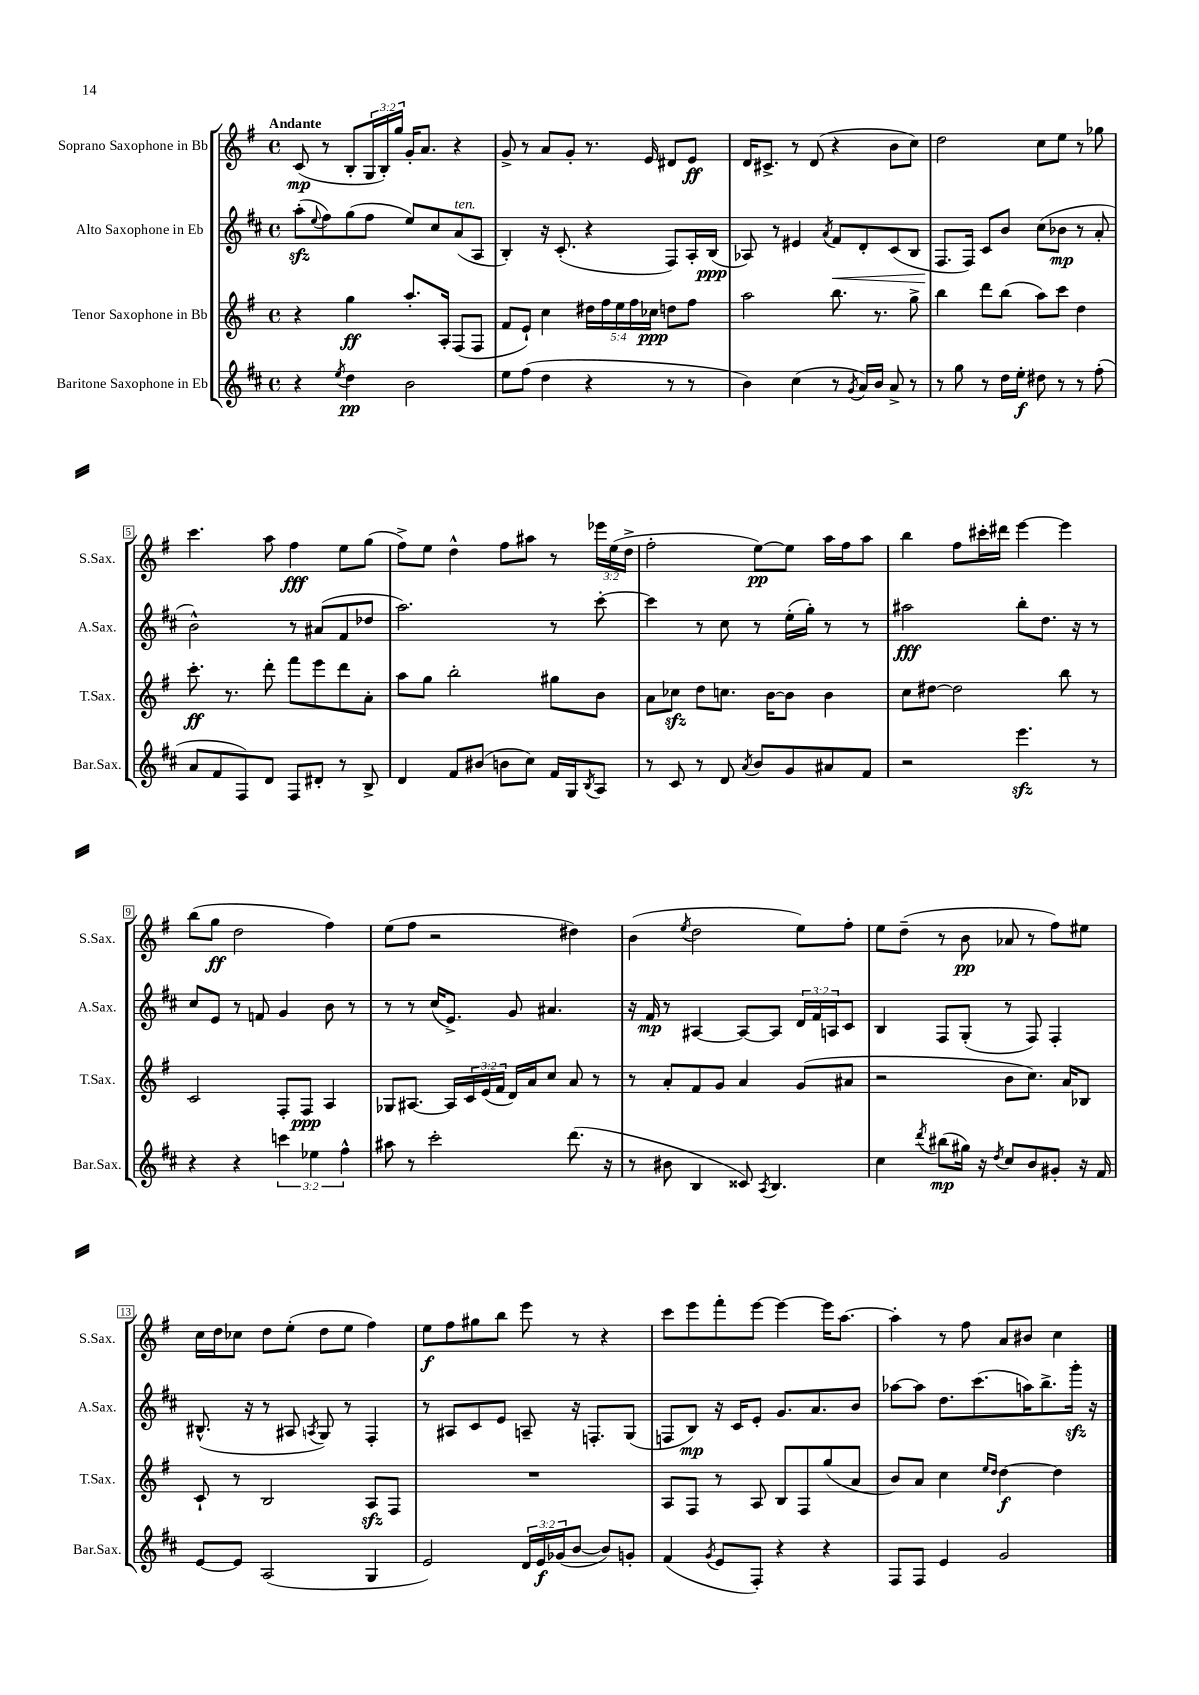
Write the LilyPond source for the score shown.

<<
\new StaffGroup <<
\new Staff = "s0" \with { instrumentName = "Soprano Saxophone in Bb" shortInstrumentName = "S.Sax." } {
    \clef treble \key g \major \defaultTimeSignature \time 4/4 \override Staff.TupletNumber.text = #tuplet-number::calc-fraction-text \tempo "Andante"
    c'8\mp( r8 b8-. \tuplet 3/2 { g16 b16-.) g''16 } g'16-. a'8. r4 |
    g'8-> r8 a'8 g'8-. r8. e'16 dis'8 e'8\ff |
    d'16 cis'8.-> r8 d'8( r4 b'8 c''8) |
    d''2 c''8 e''8 r8 ges''8 |
    c'''4. a''8 fis''4\fff e''8 g''8( |
    fis''8->) e''8 d''4-^ fis''8 ais''8 r8 \tuplet 3/2 { ees'''16 e''16( d''16-> } |
    fis''2-. e''8~\pp) e''8 a''16 fis''16 a''8 |
    b''4 fis''8 cis'''16-. dis'''16 e'''4~ e'''4 |
    b''8( g''8\ff d''2 fis''4) |
    e''8( fis''8 r2 dis''4) |
    b'4( \acciaccatura { e''8 } d''2 e''8) fis''8-. |
    e''8 d''8--( r8 b'8\pp aes'8 r8 fis''8) eis''8 |
    c''16 d''16 ces''8 d''8 e''8-.( d''8 e''8 fis''4) |
    e''8\f fis''8 gis''8 b''8 e'''8 r8 r4 |
    c'''8 e'''8 fis'''8-. e'''8~ e'''4~ e'''16 a''8.~ |
    a''4-. r8 fis''8 a'8 bis'8 c''4 \bar "|." |
}
\new Staff = "s1" \with { instrumentName = "Alto Saxophone in Eb" shortInstrumentName = "A.Sax." } {
    \clef treble \key d \major \defaultTimeSignature \time 4/4 \override Staff.TupletNumber.text = #tuplet-number::calc-fraction-text
    a''8-.\sfz( \appoggiatura { e''8 } fis''8) g''8( fis''8 e''8) cis''8 a'8^\markup { \italic "ten." }( a8 |
    b4-.) r16 cis'8.-.( r4 fis8) a16-. b16\ppp( |
    aes8) r8 eis'4 \acciaccatura { a'8 } fis'8\< d'8-. cis'8( b8 |
    fis8.\! fis16) cis'8 b'8 cis''8( bes'8\mp r8 a'8-. |
    b'2-^) r8 ais'8( fis'8 des''8 |
    a''2.) r8 cis'''8~-. |
    cis'''4 r8 cis''8 r8 e''16-.( g''16-.) r8 r8 |
    ais''2\fff b''8-. d''8. r16 r8 |
    cis''8 e'8 r8 f'8 g'4 b'8 r8 |
    r8 r8 cis''16( e'8.->) g'8 ais'4. |
    r16 fis'16\mp r8 ais4~ ais8~ ais8 \tuplet 3/2 { d'16 fis'16 a16 } cis'8 |
    b4 fis8 g8-.( r8 fis8) fis4-. |
    bis8.-^( r16 r8 ais8 \acciaccatura { a8 } g8) r8 fis4-. |
    r8 ais8 cis'8 e'8 a8-- r16 f8.-. g8( |
    f8 b8\mp) r16 cis'16 e'8-. g'8. a'8. b'8 |
    aes''8~ aes''8 d''8. cis'''8.( a''16) b''8.-> g'''16-.\sfz r16 \bar "|." |
}
\new Staff = "s2" \with { instrumentName = "Tenor Saxophone in Bb" shortInstrumentName = "T.Sax." } {
    \clef treble \key g \major \defaultTimeSignature \time 4/4 \override Staff.TupletNumber.text = #tuplet-number::calc-fraction-text
    r4 g''4\ff a''8.-. a16-. fis8( fis8 |
    fis'8 e'8-!) c''4 \tuplet 5/4 { dis''16 fis''16 e''16 fis''16 ces''16\ppp } d''8 fis''8 |
    a''2 b''8. r8. g''8-> |
    b''4 d'''8 b''8( a''8) c'''8 d''4 |
    c'''8.-.\ff r8. d'''8-. fis'''8 e'''8 d'''8 a'8-. |
    a''8 g''8 b''2-. gis''8 b'8 |
    a'8 ces''8\sfz d''8 c''8. b'16~ b'8 b'4 |
    c''8 dis''8~ dis''2 b''8 r8 |
    c'2 fis8-. fis8\ppp a4 |
    ges8 ais8.~ ais16 \tuplet 3/2 { c'16 e'16( fis'16 } d'16) a'16 c''8 a'8 r8 |
    r8 a'8-. fis'8 g'8 a'4 g'8( ais'8 |
    r2 b'8 c''8.) a'16 bes8 |
    c'8-! r8 b2 a8\sfz fis8 |
    R1 |
    a8 fis8 r8 a8 b8 fis8 g''8( a'8 |
    b'8) a'8 c''4 \grace { e''16 d''16 } d''4~\f d''4 \bar "|." |
}
\new Staff = "s3" \with { instrumentName = "Baritone Saxophone in Eb" shortInstrumentName = "Bar.Sax." } {
    \clef treble \key d \major \defaultTimeSignature \time 4/4 \override Staff.TupletNumber.text = #tuplet-number::calc-fraction-text
    r4 \acciaccatura { e''8 } d''4\pp b'2 |
    e''8 fis''8( d''4 r4 r8 r8 |
    b'4) cis''4( r8 \acciaccatura { g'8 } a'16) b'16 a'8-> r8 |
    r8 g''8 r8 d''16 e''16-.\f dis''8 r8 r8 fis''8-.( |
    a'8 fis'8 fis8) d'8 fis8 dis'8-. r8 b8-> |
    d'4 fis'8 bis'8( b'8 cis''8) fis'16 g16 \acciaccatura { b8 } a8 |
    r8 cis'8 r8 d'8 \acciaccatura { a'8 } b'8 g'8 ais'8 fis'8 |
    r2 e'''4.\sfz r8 |
    r4 r4 \tuplet 3/2 { c'''4 ees''4 fis''4-^ } |
    ais''8 r8 cis'''2-. d'''8.( r16 |
    r8 bis'8 b4 cisis'8) \acciaccatura { a8 } b4. |
    cis''4 \acciaccatura { d'''8 } bis''8\mp( gis''16) r16 \acciaccatura { d''8 } cis''8 b'8 gis'8-. r16 fis'16 |
    e'8~ e'8 a2( g4 |
    e'2) \tuplet 3/2 { d'16 e'16\f ges'16( } b'8~ b'8) g'8-. |
    fis'4( \acciaccatura { g'8 } e'8 fis8-.) r4 r4 |
    fis8 fis8 e'4 g'2 \bar "|." |
}
>>
>>
\layout { \context { \Score \override BarNumber.stencil = #(make-stencil-boxer 0.1 0.3 ly:text-interface::print) } }
